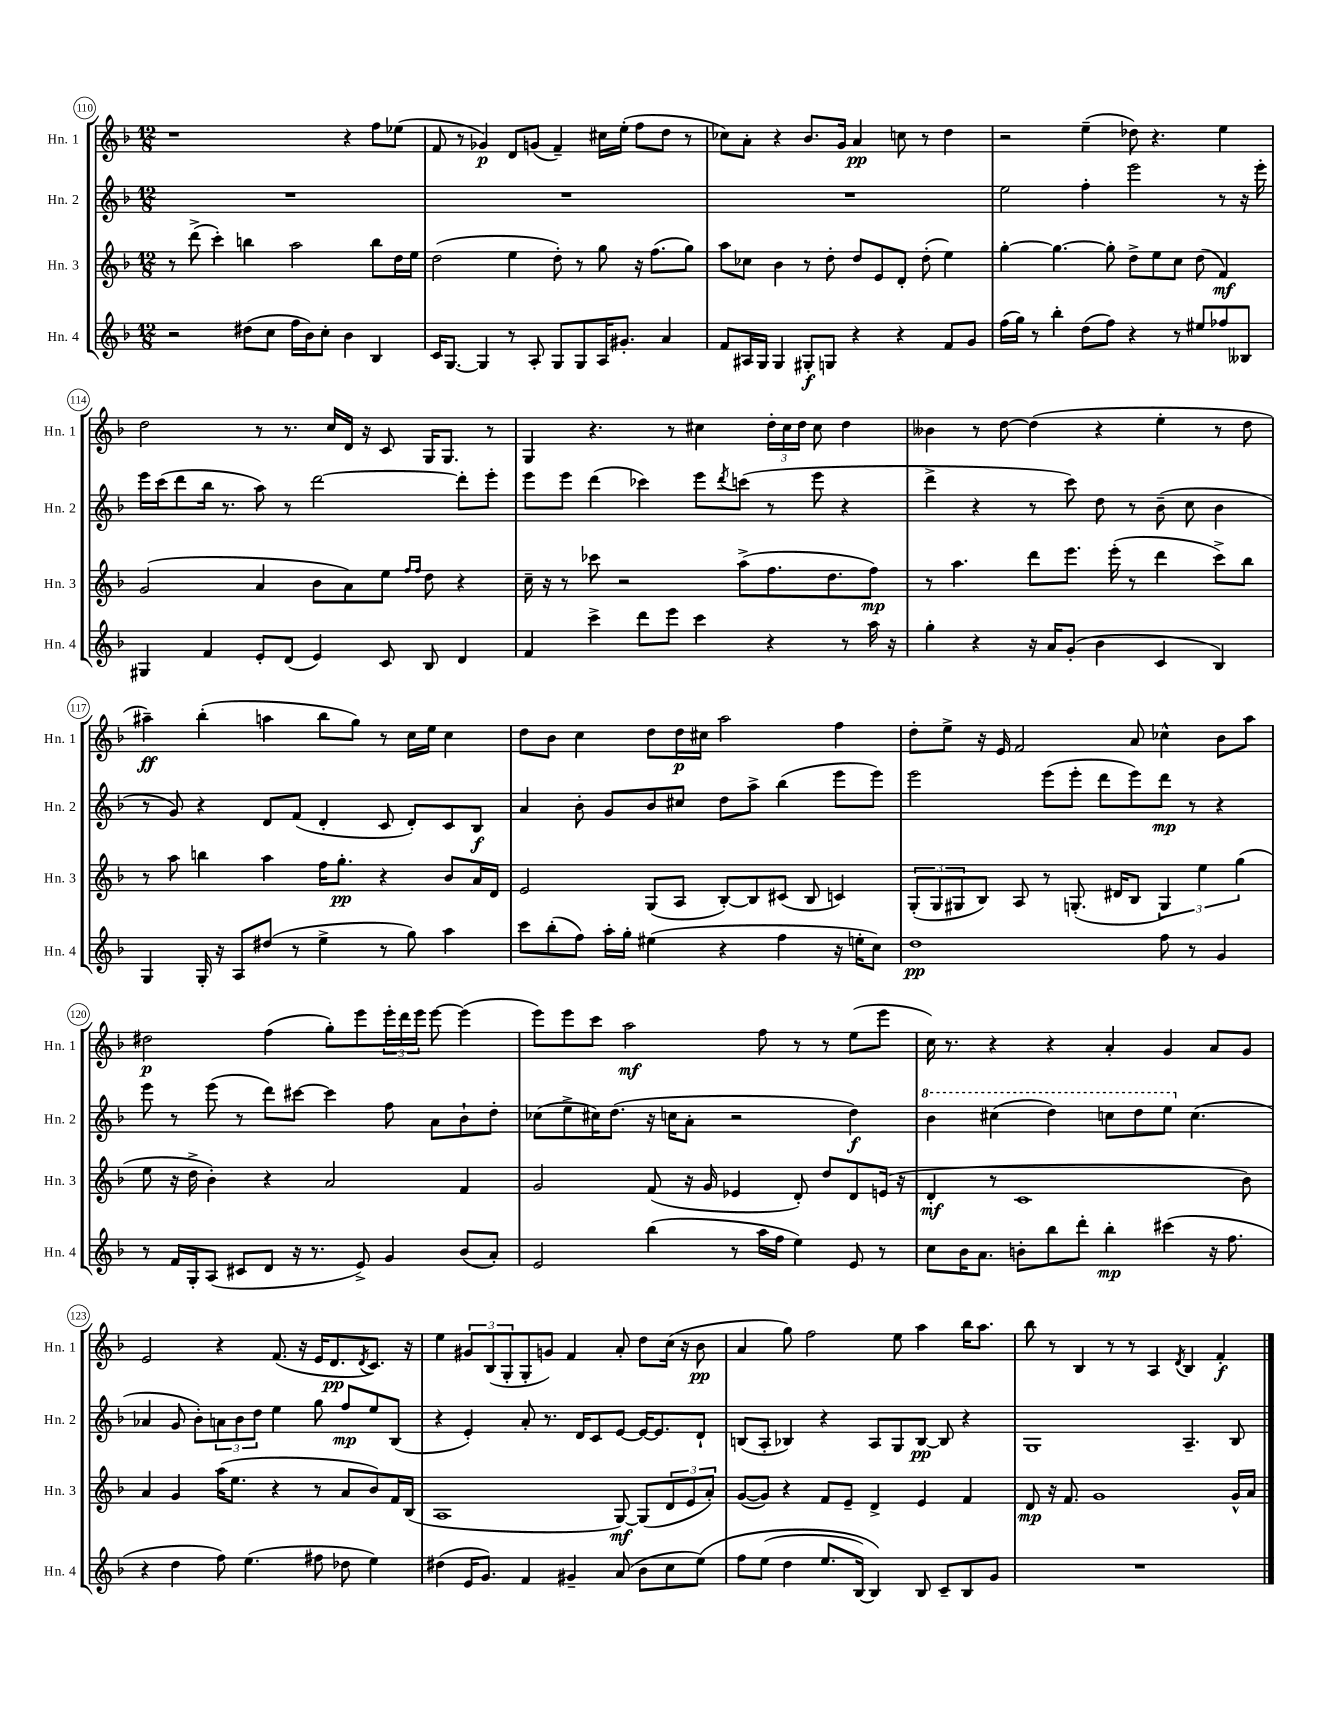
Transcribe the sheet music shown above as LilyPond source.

<<
\new StaffGroup <<
\new Staff = "s0" \with { instrumentName = "Hn. 1" shortInstrumentName = "Hn. 1" } {
    \clef treble \key f \major \numericTimeSignature \time 12/8
    r1 r4 f''8 ees''8( |
    f'8 r8 ges'4\p) d'8 g'8( f'4--) cis''16 e''16-.( f''8 d''8 r8 |
    ces''8) a'8-. r4 bes'8. g'16 a'4\pp c''8 r8 d''4 |
    r2 e''4--( des''8) r4. e''4 |
    d''2 r8 r8. c''16 d'16 r16 c'8 g16 g8. r8 |
    g4 r4. r8 cis''4 \tuplet 3/2 { d''16-. cis''16 d''16 } cis''8 d''4 |
    beses'4 r8 d''8~ d''4( r4 e''4-. r8 d''8 |
    ais''4--\ff) bes''4-.( a''4 bes''8 g''8) r8 c''16 e''16 c''4 |
    d''8 bes'8 c''4 d''8 d''16\p cis''16 a''2 f''4 |
    d''8-. e''8-> r16 e'16 f'2 a'8 ces''4-^ bes'8 a''8 |
    dis''2\p f''4( g''8-.) e'''8 \tuplet 3/2 { e'''16-. d'''16 e'''16 } e'''8~ e'''4( |
    e'''8) e'''8 c'''8 a''2\mf f''8 r8 r8 e''8( e'''8 |
    c''16) r8. r4 r4 a'4-. g'4 a'8 g'8 |
    e'2 r4 f'8.( r16 e'16 d'8.\pp \acciaccatura { d'8 } c'8.) r16 |
    e''4 \tuplet 3/2 { gis'8 bes8( g8-. } g8-. g'8) f'4 a'8-. d''8 c''16( r16 bes'8\pp |
    a'4 g''8) f''2 e''8 a''4 bes''16 a''8. |
    bes''8 r8 bes4 r8 r8 a4 \acciaccatura { d'8 } bes4 f'4-.\f \bar "|." |
}
\new Staff = "s1" \with { instrumentName = "Hn. 2" shortInstrumentName = "Hn. 2" } {
    \clef treble \key f \major \numericTimeSignature \time 12/8
    R1. |
    R1. |
    R1. |
    e''2 f''4-. e'''2 r8 r16 e'''16-. |
    e'''16 c'''16( d'''8 bes''16 r8. a''8) r8 d'''2~ d'''8-. e'''8-. |
    e'''8 e'''8 d'''4( ces'''4) e'''8 \acciaccatura { d'''8 } c'''8( r8 e'''8 r4 |
    d'''4-> r4 r8 c'''8) d''8 r8 bes'8--( c''8 bes'4 |
    r8 g'8) r4 d'8 f'8( d'4-. c'8 d'8-.) c'8 bes8\f |
    a'4 bes'8-. g'8 bes'8 cis''8 d''8 a''8-> bes''4( e'''8 e'''8) |
    e'''2 e'''8( e'''8-. d'''8 e'''8) d'''8\mp r8 r4 |
    e'''8 r8 e'''8( r8 d'''8) cis'''8~ cis'''4 f''8 a'8 bes'8-! d''8-. |
    ces''8( e''8-> cis''16) d''8.( r16 c''16 a'8-. r2 d''4\f) |
    \ottava #1 bes''4 cis'''4( d'''4) c'''8 d'''8 e'''8 \ottava #0 c''4.( |
    aes'4 g'8 bes'8-.) \tuplet 3/2 { a'8 bes'8 d''8 } e''4 g''8 f''8\mp e''8 bes8( |
    r4 e'4-.) a'8-. r8. d'16 c'8 e'8~ e'16~ e'8. d'8-! |
    b8( a8-. bes4) r4 a8 g8 bes8~\pp bes8 r4 |
    g1 a4.-- bes8 \bar "|." |
}
\new Staff = "s2" \with { instrumentName = "Hn. 3" shortInstrumentName = "Hn. 3" } {
    \clef treble \key f \major \numericTimeSignature \time 12/8
    r8 d'''8->( c'''4-.) b''4 a''2 b''8 d''16 e''16 |
    d''2( e''4 d''8-.) r8 g''8 r16 f''8.( g''8) |
    a''8 ces''8 bes'4 r8 d''8-. d''8 e'8 d'8-. d''8-.( e''4) |
    g''4~-. g''4.~ g''8-. d''8-> e''8 c''8 d''8( f'4\mf) |
    g'2( a'4 bes'8 a'8) e''8 \grace { f''16 f''16 } d''8 r4 |
    c''16-- r16 r8 ces'''8 r2 a''8->( f''8. d''8. f''8\mp) |
    r8 a''4. d'''8 e'''8. e'''16-.( r8 d'''4 c'''8->) bes''8 |
    r8 a''8 b''4 a''4 f''16 g''8.-.\pp r4 bes'8 a'16 d'16 |
    e'2 g8( a8 bes8~-.) bes8 cis'8( bes8 c'4) |
    \tuplet 3/2 { g8-.( g8 gis8 } bes8) a8 r8 g8.-.( dis'16 bes8 \tuplet 3/2 { g4) e''4 g''4( } |
    e''8 r16 d''16-> bes'4-.) r4 a'2 f'4 |
    g'2 f'8( r16 g'16 ees'4 d'8-.) d''8 d'8 e'16( r16 |
    d'4-.\mf r8 c'1 bes'8) |
    a'4 g'4 a''16( e''8. r4 r8 a'8 bes'8) f'16 bes16( |
    a1 g8~\mf) g8( \tuplet 3/2 { d'8 e'8 a'8-.) } |
    g'8~( g'8) r4 f'8 e'8-- d'4-> e'4 f'4 |
    d'8\mp r16 f'8. g'1 g'16-^ a'16 \bar "|." |
}
\new Staff = "s3" \with { instrumentName = "Hn. 4" shortInstrumentName = "Hn. 4" } {
    \clef treble \key f \major \numericTimeSignature \time 12/8
    r2 dis''8( c''8 f''16 bes'16) c''8-. bes'4 bes4 |
    c'16 g8.~ g4 r8 a8-. g8 g8 a16 gis'8.-. a'4 |
    f'8 ais16 g16 g4 gis8-.\f g8 r4 r4 f'8 g'8 |
    f''16( g''16) r8 bes''4-. d''8( f''8) r4 r8 eis''8 fes''8 beses8 |
    gis4 f'4 e'8-. d'8( e'4) c'8 bes8 d'4 |
    f'4 c'''4-> d'''8 e'''8 c'''4 r4 r8 a''16 r16 |
    g''4-. r4 r16 a'16 g'8-.( bes'4 c'4 bes4) |
    g4 g16-. r16 a8 dis''8( r8 e''4-> r8 g''8) a''4 |
    c'''8 bes''8-.( f''8) a''16-. g''16-. eis''4( r4 f''4 r16 e''16-. c''8) |
    d''1\pp f''8 r8 g'4 |
    r8 f'16 g16-. a8( cis'8 d'8 r16 r8. e'8->) g'4 bes'8( a'8-.) |
    e'2 bes''4( r8 a''16 f''16 e''4) e'8 r8 |
    c''8 bes'16 a'8. b'8-. bes''8 d'''8-. bes''4-.\mp cis'''4( r16 f''8. |
    r4 d''4 f''8) e''4.( fis''8 des''8 e''4) |
    dis''4( e'16 g'8.) f'4 gis'4-- a'8( bes'8 c''8 e''8)\( |
    f''8 e''8( d''4 e''8. bes16~) bes4\) bes8 c'8-- bes8 g'8 |
    R1. \bar "|." |
}
>>
>>
\layout { \context { \Score currentBarNumber = #110 \override BarNumber.stencil = #(make-stencil-circler 0.1 0.3 ly:text-interface::print) } }
